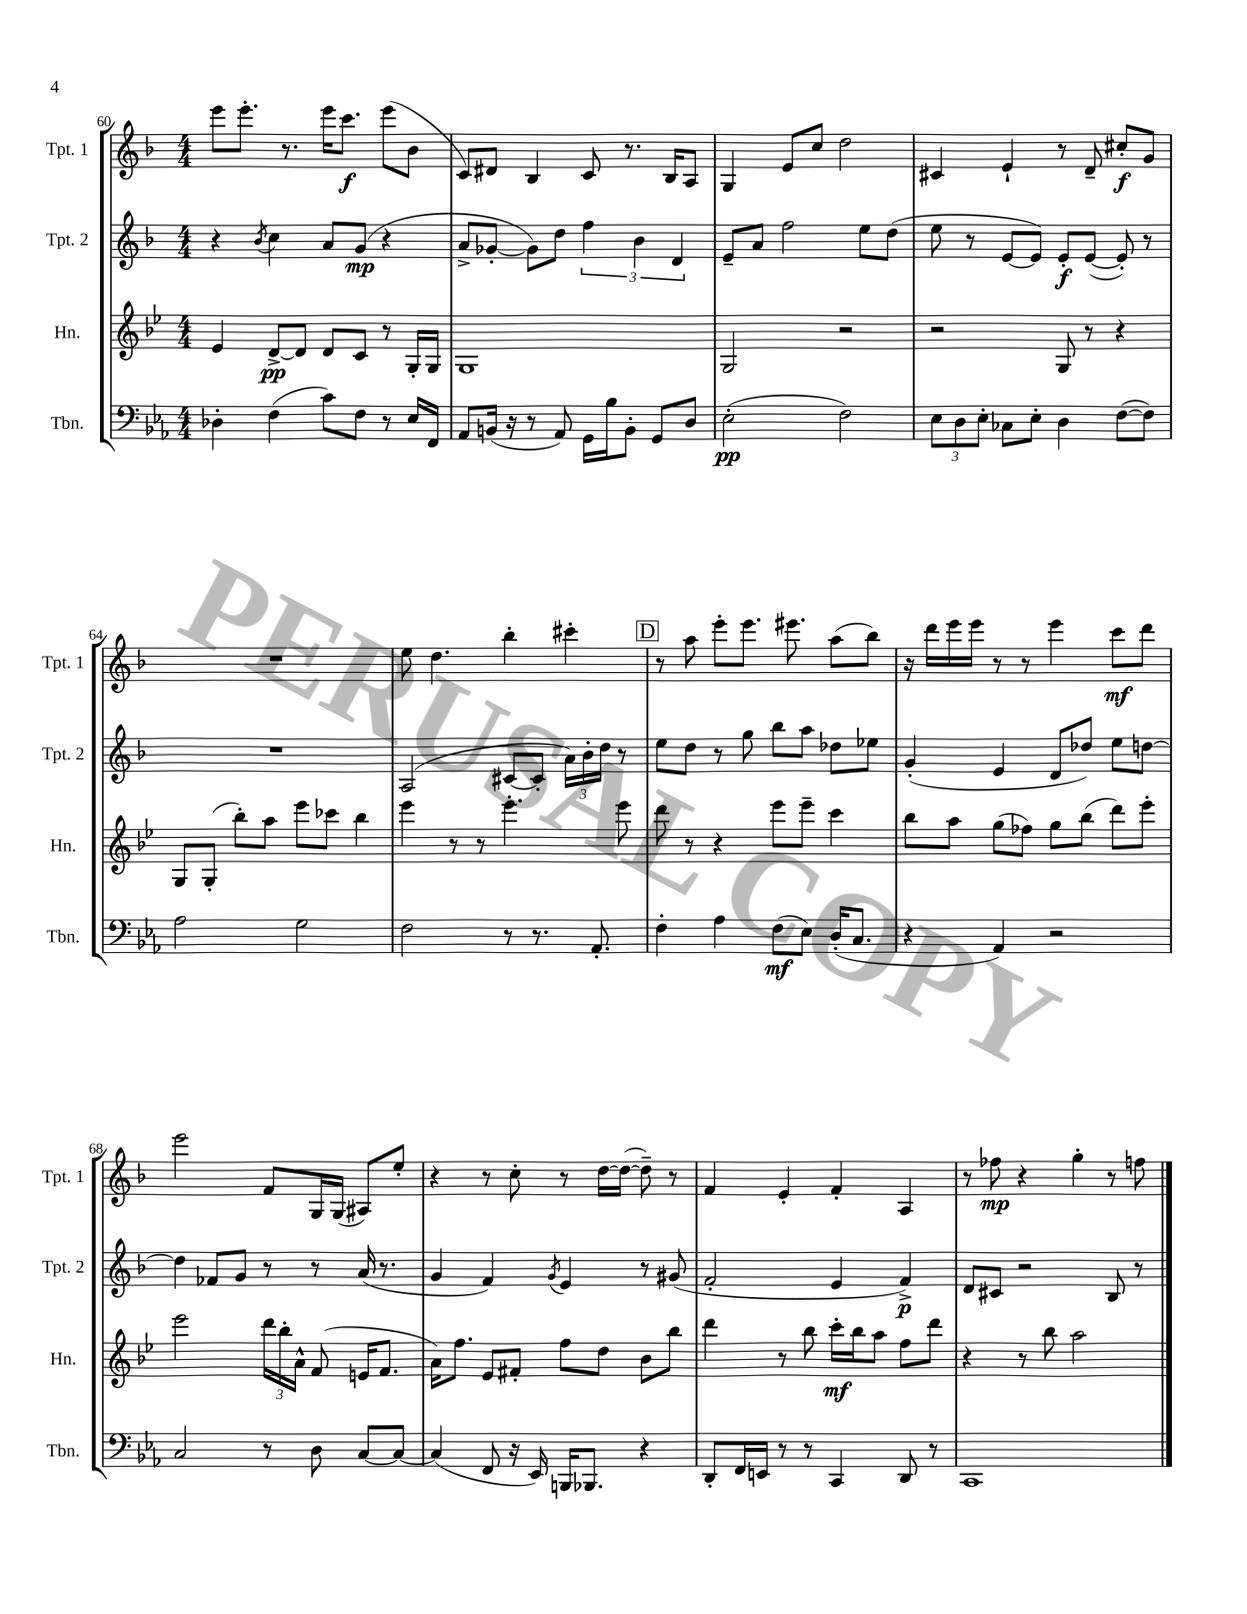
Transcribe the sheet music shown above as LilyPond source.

<<
\new StaffGroup <<
\new Staff = "s0" \with { instrumentName = "Tpt. 1" shortInstrumentName = "Tpt. 1" } {
    \clef treble \key f \major \numericTimeSignature \time 4/4
    \autoBeamOff e'''8[ e'''8.]-. r8. e'''16[ c'''8.]\f e'''8[( bes'8] |
    c'8[) dis'8] bes4 c'8 r8. bes16[ a8] |
    g4 e'8[ c''8] d''2 |
    cis'4 e'4-! r8 d'8-- cis''8[-.\f g'8] |
    R1 |
    e''8 d''4. bes''4-. cis'''4-. |
    \mark \markup { \box "D" } r8 a''8 e'''8[-. e'''8.] eis'''8. a''8[( bes''8]) |
    r16 d'''16[ e'''16 e'''16] r8 r8 e'''4 c'''8[\mf d'''8] |
    e'''2 f'8[ g16 g16]( ais8[) e''8]-. |
    r4 r8 c''8-. r8 d''16[~ d''16]~( d''8--) r8 |
    f'4 e'4-. f'4-. a4 |
    r8 fes''8\mp r4 g''4-. r8 f''8 \bar "|." |
}
\new Staff = "s1" \with { instrumentName = "Tpt. 2" shortInstrumentName = "Tpt. 2" } {
    \clef treble \key f \major \numericTimeSignature \time 4/4
    \autoBeamOff r4 \acciaccatura { bes'8 } c''4 a'8[ g'8]\mp( r4 |
    a'8[-> ges'8]~-. ges'8[) d''8] \tuplet 3/2 { f''4 bes'4 d'4 } |
    e'8[-- a'8] f''2 e''8[ d''8]( |
    e''8 r8 e'8[~ e'8]) e'8[-.\f e'8]~( e'8-.) r8 |
    R1 |
    a2( cis'8[~ cis'8]-. \tuplet 3/2 { a'16[) bes'16-. d''16] } r8 |
    \mark \markup { \box "D" } e''8[ d''8] r8 g''8 bes''8[ a''8] des''8[ ees''8] |
    g'4-.( e'4 d'8[ des''8]) e''8[ d''8]~ |
    d''4 fes'8[ g'8] r8 r8 a'16( r8. |
    g'4 f'4) \acciaccatura { g'8 } e'4 r8 gis'8( |
    f'2-. e'4 f'4->\p) |
    d'8[ cis'8] r2 bes8 r8 \bar "|." |
}
\new Staff = "s2" \with { instrumentName = "Hn." shortInstrumentName = "Hn." } {
    \clef treble \key bes \major \numericTimeSignature \time 4/4
    \autoBeamOff ees'4 d'8[~->\pp d'8] d'8[ c'8] r8 g16[-. g16] |
    g1 |
    g2 r2 |
    r2 g8 r8 r4 |
    g8[ g8]-.( bes''8[-.) a''8] ees'''8[ ces'''8] bes''4 |
    ees'''4 r8 r8 ees'''4.-. ees'''8 |
    \mark \markup { \box "D" } d'''8 r8 r4 ees'''8[ ees'''8]-- c'''4 |
    bes''8[ a''8] g''8[( fes''8]) g''8[ bes''8]( d'''8[) ees'''8]-. |
    ees'''2 \tuplet 3/2 { d'''16[ bes''16-. a'16]-^ } f'8( e'16[ f'8.] |
    a'16[) f''8.] ees'8[ fis'8]-. f''8[ d''8] bes'8[ bes''8] |
    d'''4 r8 bes''8 c'''16[-.\mf bes''16 a''8] f''8[ d'''8] |
    r4 r8 bes''8 a''2 \bar "|." |
}
\new Staff = "s3" \with { instrumentName = "Tbn." shortInstrumentName = "Tbn." } {
    \clef bass \key ees \major \numericTimeSignature \time 4/4
    \autoBeamOff des4-. f4( c'8[) f8] r8 ees16[ f,16] |
    aes,8[ b,16]( r16 r8 aes,8) g,16[ bes16 b,8]-. g,8[ d8] |
    ees2-.\pp( f2) |
    \tuplet 3/2 { ees8[ d8 ees8]-. } ces8[ ees8]-. d4 f8[~( f8]) |
    aes2 g2 |
    f2 r8 r8. aes,8.-. |
    \mark \markup { \box "D" } f4-. aes4 f8[\mf( ees8]) d16[-.( c8.] |
    r4 aes,4) r2 |
    c2 r8 d8 c8[~ c8]~ |
    c4( f,8 r16 ees,16) b,,16[ bes,,8.] r4 |
    d,8[-. f,16 e,16] r8 r8 c,4 d,8 r8 |
    c,1 \bar "|." |
}
>>
>>
\layout { \context { \Score currentBarNumber = #60 } }
